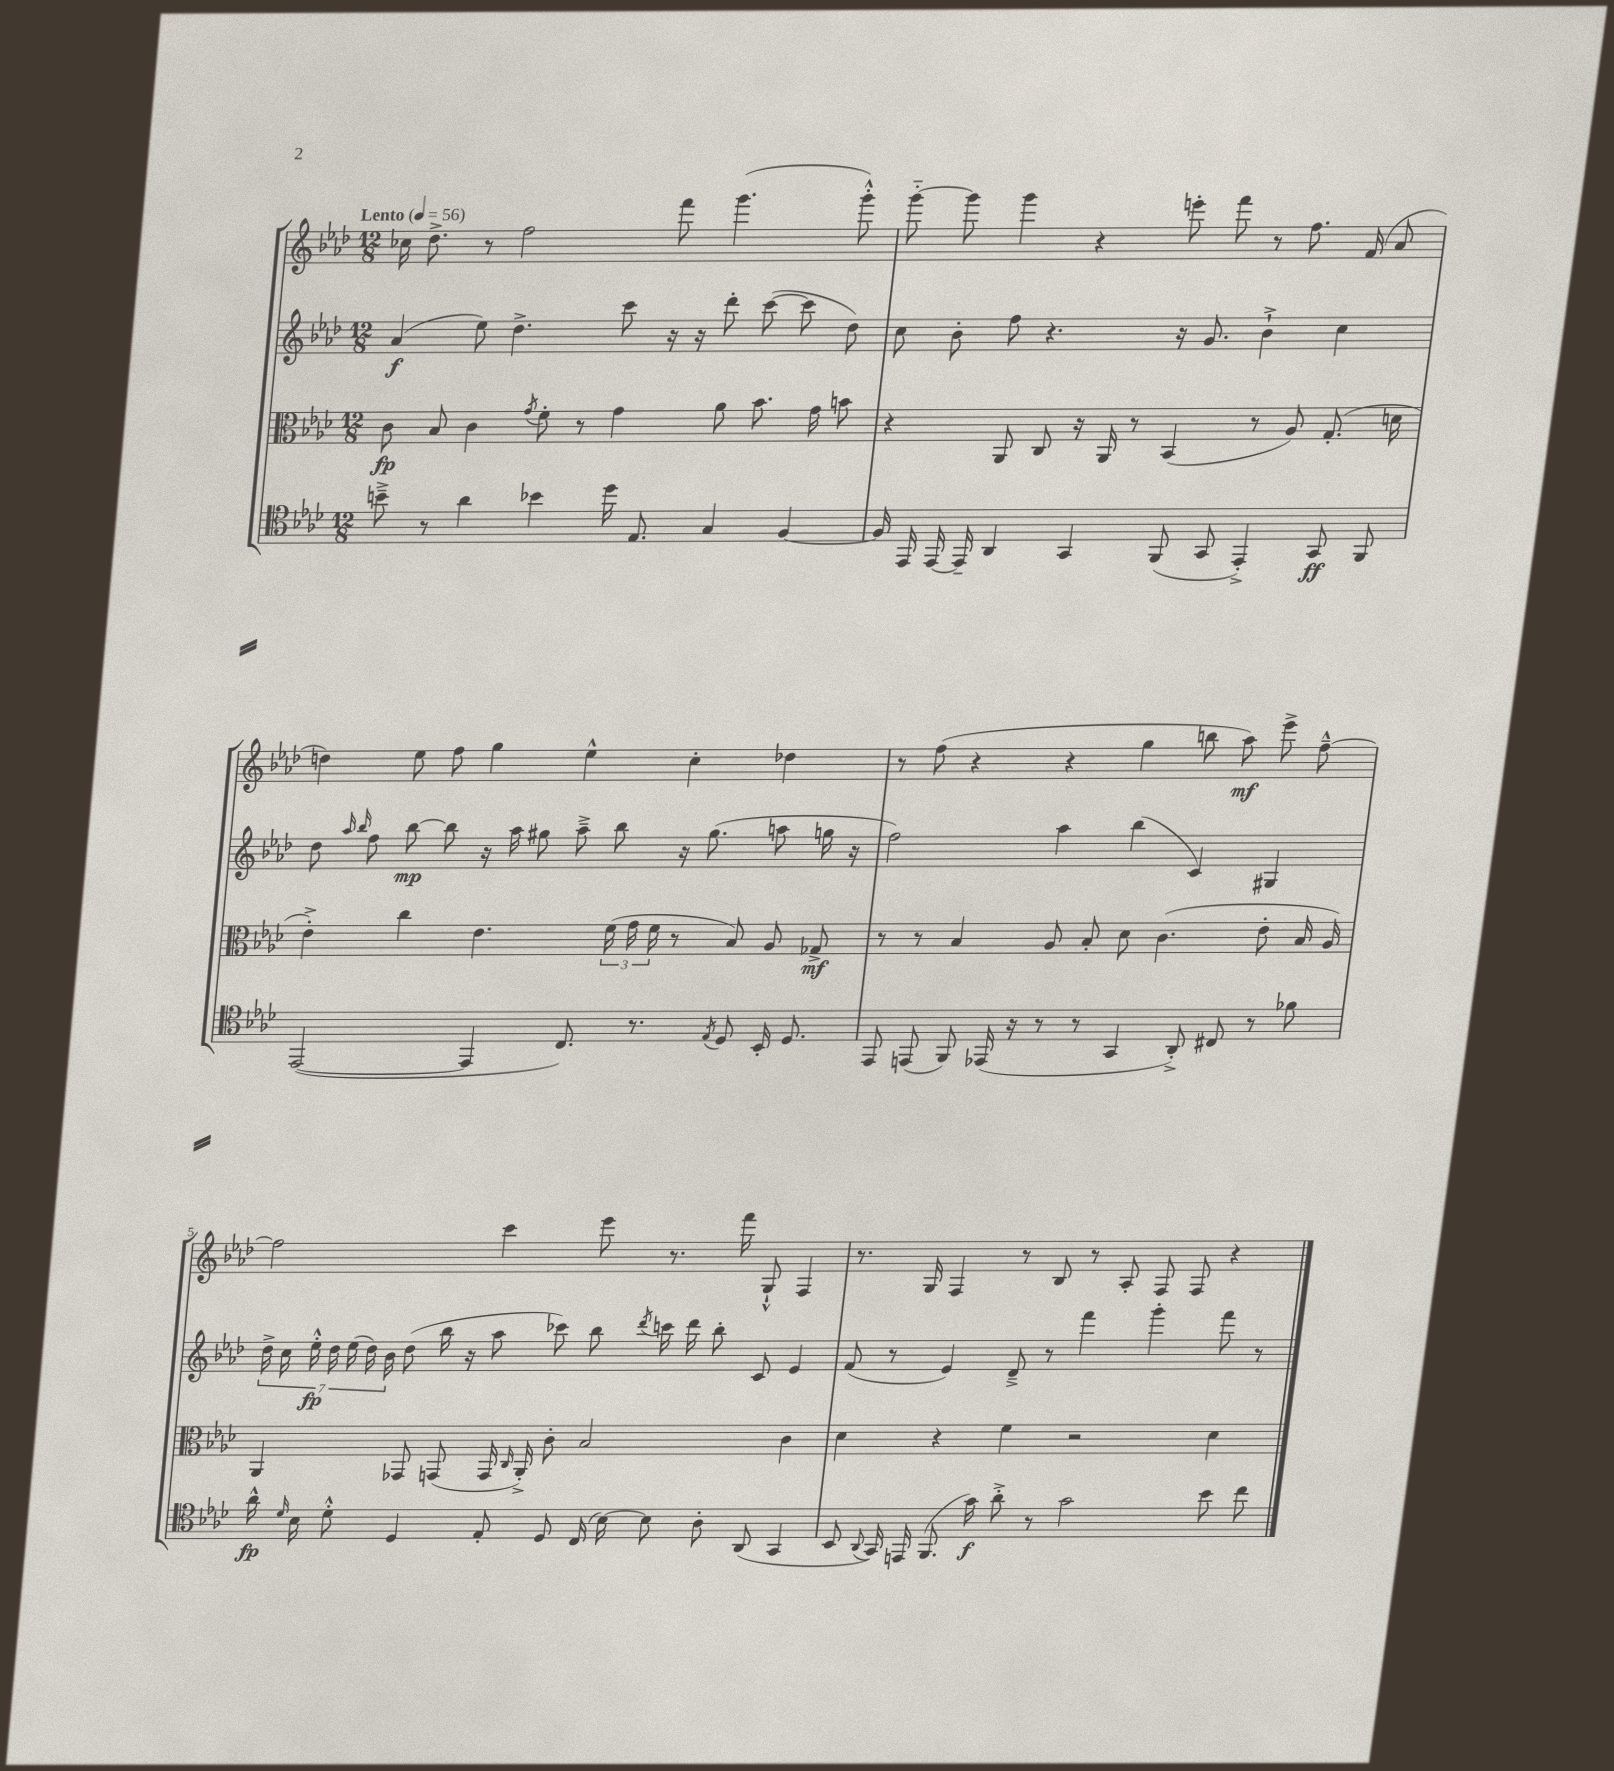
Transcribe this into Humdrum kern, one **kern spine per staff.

**kern	**kern	**kern	**kern
*staff4	*staff3	*staff2	*staff1
*clefC4	*clefC3	*clefG2	*clefG2
*k[b-e-a-d-]	*k[b-e-a-d-]	*k[b-e-a-d-]	*k[b-e-a-d-]
*M12/8	*M12/8	*M12/8	*M12/8
*MM56	*MM56	*MM56	*MM56
8b~^\	8c\	(4a-/	16cc-\
.	.	.	8.dd-^\
8r	8B-/	.	.
4a-\	4c\	8ee-\)	8r
.	.	4.dd-^\	2ff\
.	8qg/	.	.
4b-\	8f'\	.	.
.	8r	.	.
16dd-\	4g\	8ccc\	.
8.E-/	.	.	.
.	.	16r	8fff\
.	.	16r	.
4G/	8a-\	8ddd-'\	(4.ggg\
.	8.b-\	([8ccc\	.
[4F/	.	8ccc\]	.
.	16g\	.	.
.	8b\	8dd-\)	8ggg'^^\)
=	=	=	=
16F/]	4r	8cc\	[8ggg'~\
16EE-/	.	.	.
[16EE-/	.	8b-'\	8ggg\]
16EE-~/]	.	.	.
4AA-/	8AA-/	8ff\	4ggg\
.	8C/	4.r	.
4GG/	16r	.	4r
.	16AA-/	.	.
.	8r	.	.
(8FF/	(4BB-/	16r	8eee'\
.	.	8.g/	.
8GG/	.	.	8fff\
4EE-'^/)	8r	4b-`^\	8r
.	8A-/)	.	8.ff\
8GG/	(8.G'/	4cc\	.
.	.	.	(16f/
8FF/	.	.	8a-/
.	16d\	.	.
=	=	=	=
([2EE-/	4e-'^\)	8dd-\	4dd\)
.	.	16qqaa-/	.
.	.	16qqbb-/	.
.	.	8ff\	.
.	4cc\	[8bb-\	8ee-\
.	.	8bb-\]	8ff\
4EE-/]	4.e-\	16r	4gg\
.	.	16aa-\	.
.	.	8gg#\	.
8.C/)	.	8aa-~^\	4ee-^^\
.	(24f\	8bb-\	.
.	24g\	.	.
8.r	.	.	.
.	24f\	.	.
.	8r	16r	4cc'\
.	.	(8.gg#\	.
8qE-/	.	.	.
8D-/	8B-/)	.	.
16BB-'/	8A-/	8aa\	4dd-\
8.D-/	.	.	.
.	8G-^/	16gg\	.
.	.	16r	.
=	=	=	=
8EE-/	8r	2ff\)	8r
(8EE/	8r	.	(8ff\
8FF/)	4B-/	.	4r
(16EE-/	.	.	.
16r	.	.	.
8r	8A-/	4aa-\	4r
8r	8B-'/	.	.
4GG/	8d-\	(4bb-\	4gg\
.	(4.c\	.	.
8AA-'^/)	.	4c/)	8bb\
8C#/	.	.	8aa-\)
8r	8e-'\	4G#/	8eee-^\
8f-\	16B-/	.	[8ff~^^\
.	16A-/)	.	.
=	=	=	=
16a-^^\	4AA-/	28dd-^\	2ff\]
.	.	28cc\	.
16qqd-/	.	.	.
16B-\	.	.	.
.	.	28ee-'^^\	.
.	.	28dd-\	.
8d-'^^\	.	.	.
.	.	(28ee-\	.
.	.	28dd-\)	.
.	.	28b-\	.
4D-/	8GG-/	(8dd-\	.
.	(8GG/	16bb-\	.
.	.	16r	.
8E-'/	16GG/	8aa-\	4ccc\
.	16qqC/	.	.
.	16AA-'^/)	.	.
8D-/	8c'\	8ccc-\)	.
(16C/	2B-/	8bb-\	8eee-\
[16B-\)	.	.	.
.	.	8qddd-/	.
8B-\]	.	16ccc\	8.r
.	.	16ddd-\	.
8A-'\	.	8bb-'\	.
.	.	.	16fff\
(8AA-/	.	8c/	8G`^^/
4GG/	4c\	4e-/	4F/
=	=	=	=
8BB-/	4d-\	(8f/	8.r
8qqAA-/	.	.	.
16GG/)	.	8r	.
16EE/	.	.	16G/
(8.FF/	4r	4e-/)	4F/
16g\)	.	.	.
8a-'^\	4f\	8d-~^/	8r
8r	.	8r	8B-/
2g\	2r	4fff\	8r
.	.	.	8A-'/
.	.	4ggg'\	8F/
.	.	.	8F/
8b-\	4d-\	8fff\	4r
8cc\	.	8r	.
==	==	==	==
*-	*-	*-	*-
